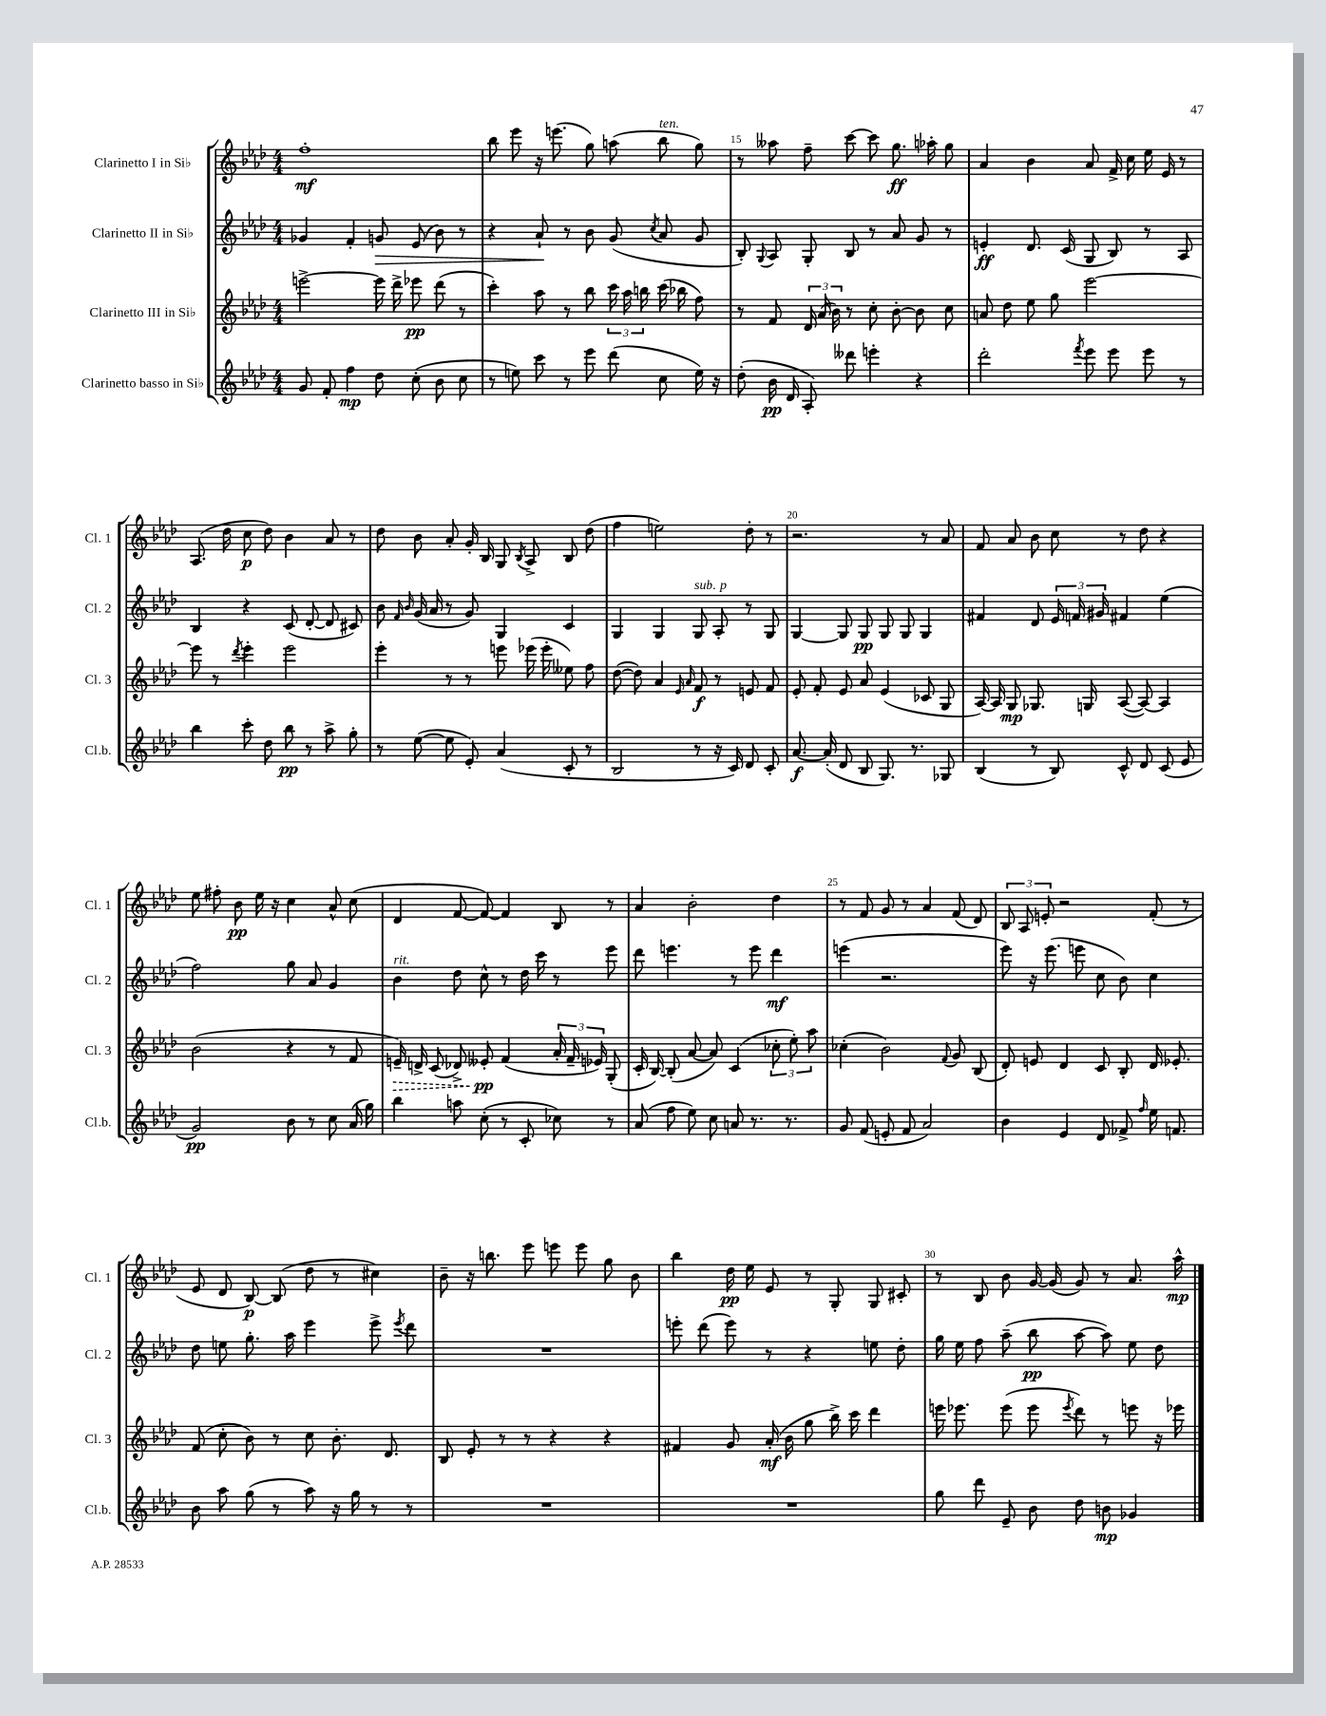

**kern	**dynam	**kern	**dynam	**kern	**dynam	**kern	**dynam
*part4	*part4	*part3	*part3	*part2	*part2	*part1	*part1
*staff4	*staff4	*staff3	*staff3	*staff2	*staff2	*staff1	*staff1
*I"Clarinetto basso in Si♭	*	*I"Clarinetto III in Si♭	*	*I"Clarinetto II in Si♭	*	*I"Clarinetto I in Si♭	*
*I'Cl.b.	*	*I'Cl. 3	*	*I'Cl. 2	*	*I'Cl. 1	*
*clefG2	*	*clefG2	*	*clefG2	*	*clefG2	*
*k[b-e-a-d-]	*	*k[b-e-a-d-]	*	*k[b-e-a-d-]	*	*k[b-e-a-d-]	*
*M4/4	*	*M4/4	*	*M4/4	*	*M4/4	*
=13	=13	=13	=13	=13	=13	=13	=13
8g/	.	[2eeen^\	.	4g-X/	.	1ff'	mf
8f'/	.	.	.	.	.	.	.
4ff\	mp	.	.	4f'/	.	.	.
!	!	!	!	!	!LO:HP:b	!	!
8dd-\	.	16eee\]	.	8gn/	>	.	.
.	.	16ddd-^\	.	.	.	.	.
(8cc'\	.	8eee-X\	pp	(8e-/	.	.	.
8b-\	.	(8ddd-\	.	8b-\)	.	.	.
8cc\	.	8r	.	8r	.	.	.
=14	=14	=14	=14	=14	=14	=14	=14
8r	.	4ccc'\)	.	4r	.	8bb-\	.
8een\)	.	.	.	.	.	8eee-\	.
8ccc\	.	8aa-\	.	8a-`/	.	16r	.
.	.	.	.	.	.	(8.eeen\	.
8r	.	8r	.	8r	]	.	.
8eee-\	.	8bb-\	.	8b-\	.	8gg\)	.
(8ddd-\	.	24ccc\	.	(8g/	.	(8aan\	.
.	.	24aa-\	.	.	.	.	.
.	.	24bbn\	.	.	.	.	.
.	.	.	.	8qcc/	.	.	.
!	!	!	!	!	!	!LO:TX:a:i:t=ten.	!
8cc\	.	(16ccc\	.	8a-/	.	8bb-\	.
.	.	16bb-X\	.	.	.	.	.
16ee\)	.	8ff\)	.	8g/	.	8gg\)	.
16r	.	.	.	.	.	.	.
=15	=15	=15	=15	=15	=15	=15	=15
(8dd-'\	.	8r	.	8B-'/)	.	8r	.
.	.	.	.	8qqG/	.	.	.
16b-\	pp	8f/	.	8A-/	.	8aa--X\	.
16d-/	.	.	.	.	.	.	.
8A-'/)	.	24d-/	.	8G'/	.	8ff~\	.
.	.	(24a-/	.	.	.	.	.
.	.	24b-\)	.	.	.	.	.
8ddd--X\	.	8r	.	8B-/	.	[8ccc\	.
4eeen'\	.	8cc'\	.	8r	.	8ccc\]	.
.	.	[8b-'\	.	8a-/	.	8.gg\	ff
4r	.	8b-\]	.	8g/	.	.	.
.	.	.	.	.	.	16aa-X'\	.
.	.	8cc\	.	8r	.	8gg\	.
=16	=16	=16	=16	=16	=16	=16	=16
2ddd-'\	.	8an/	.	4en'/	ff	4a-/	.
.	.	8dd-\	.	.	.	.	.
.	.	8ee-\	.	8.d-/	.	4b-\	.
.	.	8gg\	.	.	.	.	.
.	.	.	.	(16c/	.	.	.
8qfff/	.	.	.	.	.	.	.
8eee-\	.	[2eee-\	.	8G/	.	8a-/	.
8eee-\	.	.	.	8B-/)	.	16f^/	.
.	.	.	.	.	.	16cc\	.
8eee-\	.	.	.	8r	.	16ee-\	.
.	.	.	.	.	.	16e-/	.
8r	.	.	.	8A-/	.	8r	.
!!LO:LB:g=z
=17	=17	=17	=17	=17	=17	=17	=17
4bb-\	.	8eee-\]	.	4B-/	.	(8.A-/	.
.	.	8r	.	.	.	.	.
.	.	.	.	.	.	16dd-\	.
.	.	8qddd-/	.	.	.	.	.
8ccc'\	.	4eee-'\	.	4r	.	8cc\	p
8dd-\	.	.	.	.	.	8dd-\)	.
8bb-\	pp	2eee-\	.	(8c/	.	4b-\	.
8r	.	.	.	[8d-'/	.	.	.
8aa-^\	.	.	.	8d-/]	.	8a-/	.
8gg'\	.	.	.	8c#X/)	.	8r	.
=18	=18	=18	=18	=18	=18	=18	=18
8r	.	4eee-'\	.	8b-\	.	8dd-\	.
.	.	.	.	16qqf/	.	.	.
.	.	.	.	16qqb-/	.	.	.
([8ee-\	.	.	.	(16g/	.	8b-\	.
.	.	.	.	16a-/	.	.	.
8ee-\]	.	8r	.	8r	.	8a-'/	.
8e-'/)	.	8r	.	8g/)	.	16g'/	.
.	.	.	.	.	.	16B-/	.
(4a-/	.	8eeen\	.	4G/	.	8G/	.
.	.	.	.	.	.	8qB-/	.
.	.	(16eee-X\	.	.	.	8A-^/	.
.	.	16eee-'\	.	.	.	.	.
8c'/	.	8ee--X\)	.	4c/	.	8B-/	.
8r	.	8ff\	.	.	.	(8dd-\	.
=19	=19	=19	=19	=19	=19	=19	=19
2B-/	.	([8dd-\	.	4G/	.	4ff\	.
.	.	8dd-\])	.	.	.	.	.
.	.	4a-/	.	4G/	.	2een\)	.
.	.	16qqe-/	.	.	.	.	.
.	.	16qqa-/	.	.	.	.	.
!	!	!	!	!LO:TX:a:i:t=sub. p	!	!	!
8r	.	8f/	f	8G/	.	.	.
16r	.	8r	.	8A-'/	.	.	.
16c/)	.	.	.	.	.	.	.
8d-/	.	8en/	.	8r	.	8dd-'\	.
8c'/	.	8f/	.	8G/	.	8r	.
=20	=20	=20	=20	=20	=20	=20	=20
[8.a-/	f	8e-'/	.	[4G/	.	2.r	.
.	.	8f'/	.	.	.	.	.
(16a-'/]	.	.	.	.	.	.	.
8d-/	.	8e-/	.	8G/]	.	.	.
8B-/	.	8a-/	.	8G/	pp	.	.
8.G/)	.	(4e-/	.	8G/	.	.	.
.	.	.	.	8G/	.	.	.
8.r	.	.	.	.	.	.	.
.	.	8c-X/	.	4G/	.	8r	.
8G-X/	.	8G/	.	.	.	8a-/	.
=21	=21	=21	=21	=21	=21	=21	=21
(4B-/	.	[16A-/)	.	4f#X/	.	8f/	.
.	.	16A-/]	.	.	.	.	.
.	.	8G/	mp	.	.	8a-/	.
8r	.	8.G-X/	.	8d-/	.	8b-\	.
8B-/)	.	.	.	24e-/	.	8cc\	.
.	.	.	.	24fn/	.	.	.
.	.	16Gn/	.	.	.	.	.
.	.	.	.	24g#X/	.	.	.
8c^^/	.	([8A-/	.	4f#X/	.	8r	.
8d-/	.	8A-/_)	.	.	.	8dd-\	.
(8c/	.	4A-/]	.	(4ee-\	.	4r	.
8e-/	.	.	.	.	.	.	.
!!LO:LB:g=z
=22	=22	=22	=22	=22	=22	=22	=22
2g/)	pp	(2b-\	.	2ff\)	.	8ee-\	.
.	.	.	.	.	.	8ff#X'\	.
.	.	.	.	.	.	8b-\	pp
.	.	.	.	.	.	16ee-\	.
.	.	.	.	.	.	16r	.
8b-\	.	4r	.	8gg\	.	4cc\	.
8r	.	.	.	8a-/	.	.	.
8cc\	.	8r	.	4g/	.	8a-^^/	.
(16a-/	.	8f/	.	.	.	(8cc\	.
16gg\)	.	.	.	.	.	.	.
=23	=23	=23	=23	=23	=23	=23	=23
!	!	!	!	!LO:TX:a:i:t=rit.	!	!	!
!	!	!	!LO:HP:b	!	!	!	!
4bb-\	.	16en~/)	>	4b-\	.	4d-/	.
.	.	16dn^/	.	.	.	.	.
.	.	(8c/	.	.	.	.	.
8aan\	.	8d-X^/)	.	8dd-\	.	[8f/	.
(8cc'\	.	8e--X'/	pp	8cc^^\	.	8f/_)	.
8r	.	(4f/	]	8r	.	4f/]	.
8c'/	.	.	.	16dd-\	.	.	.
.	.	.	.	16ccc\	.	.	.
8cc-X\)	.	24a-'/	.	8r	.	8B-/	.
.	.	24f~/	.	.	.	.	.
.	.	24e-X/)	.	.	.	.	.
8r	.	(8G'/	.	8eee-\	.	8r	.
=24	=24	=24	=24	=24	=24	=24	=24
(8a-/	.	16c'/	.	8ddd-\	.	4a-/	.
.	.	[16B-/)	.	.	.	.	.
8ff\	.	(8B-'/]	.	4.eeen\	.	.	.
8ee-\)	.	[8a-/	.	.	.	2b-'\	.
8cc\	.	8a-/])	.	.	.	.	.
8an/	.	(4c/	.	8r	.	.	.
8.r	.	.	.	8eee\	.	.	.
.	.	12cc-X'\	.	4ddd-\	mf	4dd-\	.
8.r	.	.	.	.	.	.	.
.	.	12ee-'\)	.	.	.	.	.
.	.	12aa-\	.	.	.	.	.
=25	=25	=25	=25	=25	=25	=25	=25
8g/	.	(4cc-X'\	.	(4eeen\	.	8r	.
(8f/	.	.	.	.	.	8f/	.
8en'/	.	2b-\)	.	2.r	.	8g/	.
8f/	.	.	.	.	.	8r	.
2a-/)	.	.	.	.	.	4a-/	.
.	.	8qqf/	.	.	.	.	.
.	.	8g/	.	.	.	(8f/	.
.	.	(8B-/	.	.	.	8d-/)	.
=26	=26	=26	=26	=26	=26	=26	=26
4b-\	.	8d-'/)	.	8eee-\)	.	12B-/	.
.	.	.	.	.	.	12A-/	.
.	.	8en/	.	16r	.	.	.
.	.	.	.	.	.	12en'/	.
.	.	.	.	(8.eee-\	.	.	.
4e-/	.	4d-/	.	.	.	2r	.
.	.	.	.	8eeen\	.	.	.
8d-/	.	8c/	.	8cc\	.	.	.
8f-X^/	.	8B-'/	.	8b-\)	.	.	.
16qqff/	.	.	.	.	.	.	.
16ee-\	.	16d-/	.	4cc\	.	(8f'/	.
8.fn/	.	8.e-X'/	.	.	.	.	.
.	.	.	.	.	.	8r	.
!!LO:LB:g=z
=27	=27	=27	=27	=27	=27	=27	=27
8b-\	.	(8f/	.	8dd-\	.	8e-/	.
8aa-\	.	8cc'\	.	8een\	.	8d-/	.
(8gg\	.	8b-\)	.	8.gg'\	.	[8B-/)	p
8r	.	8r	.	.	.	(8B-/]	.
.	.	.	.	16aa-\	.	.	.
8aa-\)	.	8cc\	.	4eee-\	.	8dd-\	.
16r	.	8.b-'\	.	.	.	8r	.
16gg\	.	.	.	.	.	.	.
8r	.	.	.	8eee-^\	.	4cc#X\)	.
.	.	8.d-/	.	.	.	.	.
.	.	.	.	8qeee-/	.	.	.
8r	.	.	.	8ddd-\	.	.	.
=28	=28	=28	=28	=28	=28	=28	=28
1r	.	8B-/	.	1r	.	8b-~\	.
.	.	8e-'/	.	.	.	16r	.
.	.	.	.	.	.	8.bbn\	.
.	.	8r	.	.	.	.	.
.	.	8r	.	.	.	8eee-\	.
.	.	4r	.	.	.	8eeen\	.
.	.	.	.	.	.	8eee\	.
.	.	4r	.	.	.	8gg\	.
.	.	.	.	.	.	8b-\	.
=29	=29	=29	=29	=29	=29	=29	=29
1r	.	4f#X/	.	8eeen'\	.	4bb-\	.
.	.	.	.	(8ddd-\	.	.	.
.	.	8g/	.	8eee\)	.	16dd-\	pp
.	.	.	.	.	.	16ee-\	.
.	.	(16a-'/	mf	8r	.	8e-/	.
.	.	16b-\	.	.	.	.	.
.	.	8gg\	.	4r	.	8r	.
.	.	16bb-^\)	.	.	.	8G'/	.
.	.	16ccc\	.	.	.	.	.
.	.	4ddd-\	.	8een\	.	8G/	.
.	.	.	.	8dd-'\	.	8c#X'/	.
=30	=30	=30	=30	=30	=30	=30	=30
8gg\	.	16eeen\	.	16gg\	.	8r	.
.	.	8.eee-X\	.	16ee-\	.	.	.
8ddd-\	.	.	.	8ff\	.	8B-/	.
8e-~/	.	(8eee-\	.	(8aa-~\	.	8b-\	.
8b-\	.	8eee-\	.	8bb-\	pp	[16g/	.
.	.	.	.	.	.	(16g/]	.
.	.	8qeee-/	.	.	.	.	.
8dd-\	.	8ddd-\)	.	[8aa-\	.	8g/)	.
8bn\	mp	8r	.	8aa-\])	.	8r	.
4g-X/	.	8eeen\	.	8ee-\	.	8.a-/	.
.	.	16r	.	8dd-\	.	.	.
.	.	16eee-X\	.	.	.	16aa-^^\	mp
==	==	==	==	==	==	==	==
*-	*-	*-	*-	*-	*-	*-	*-
